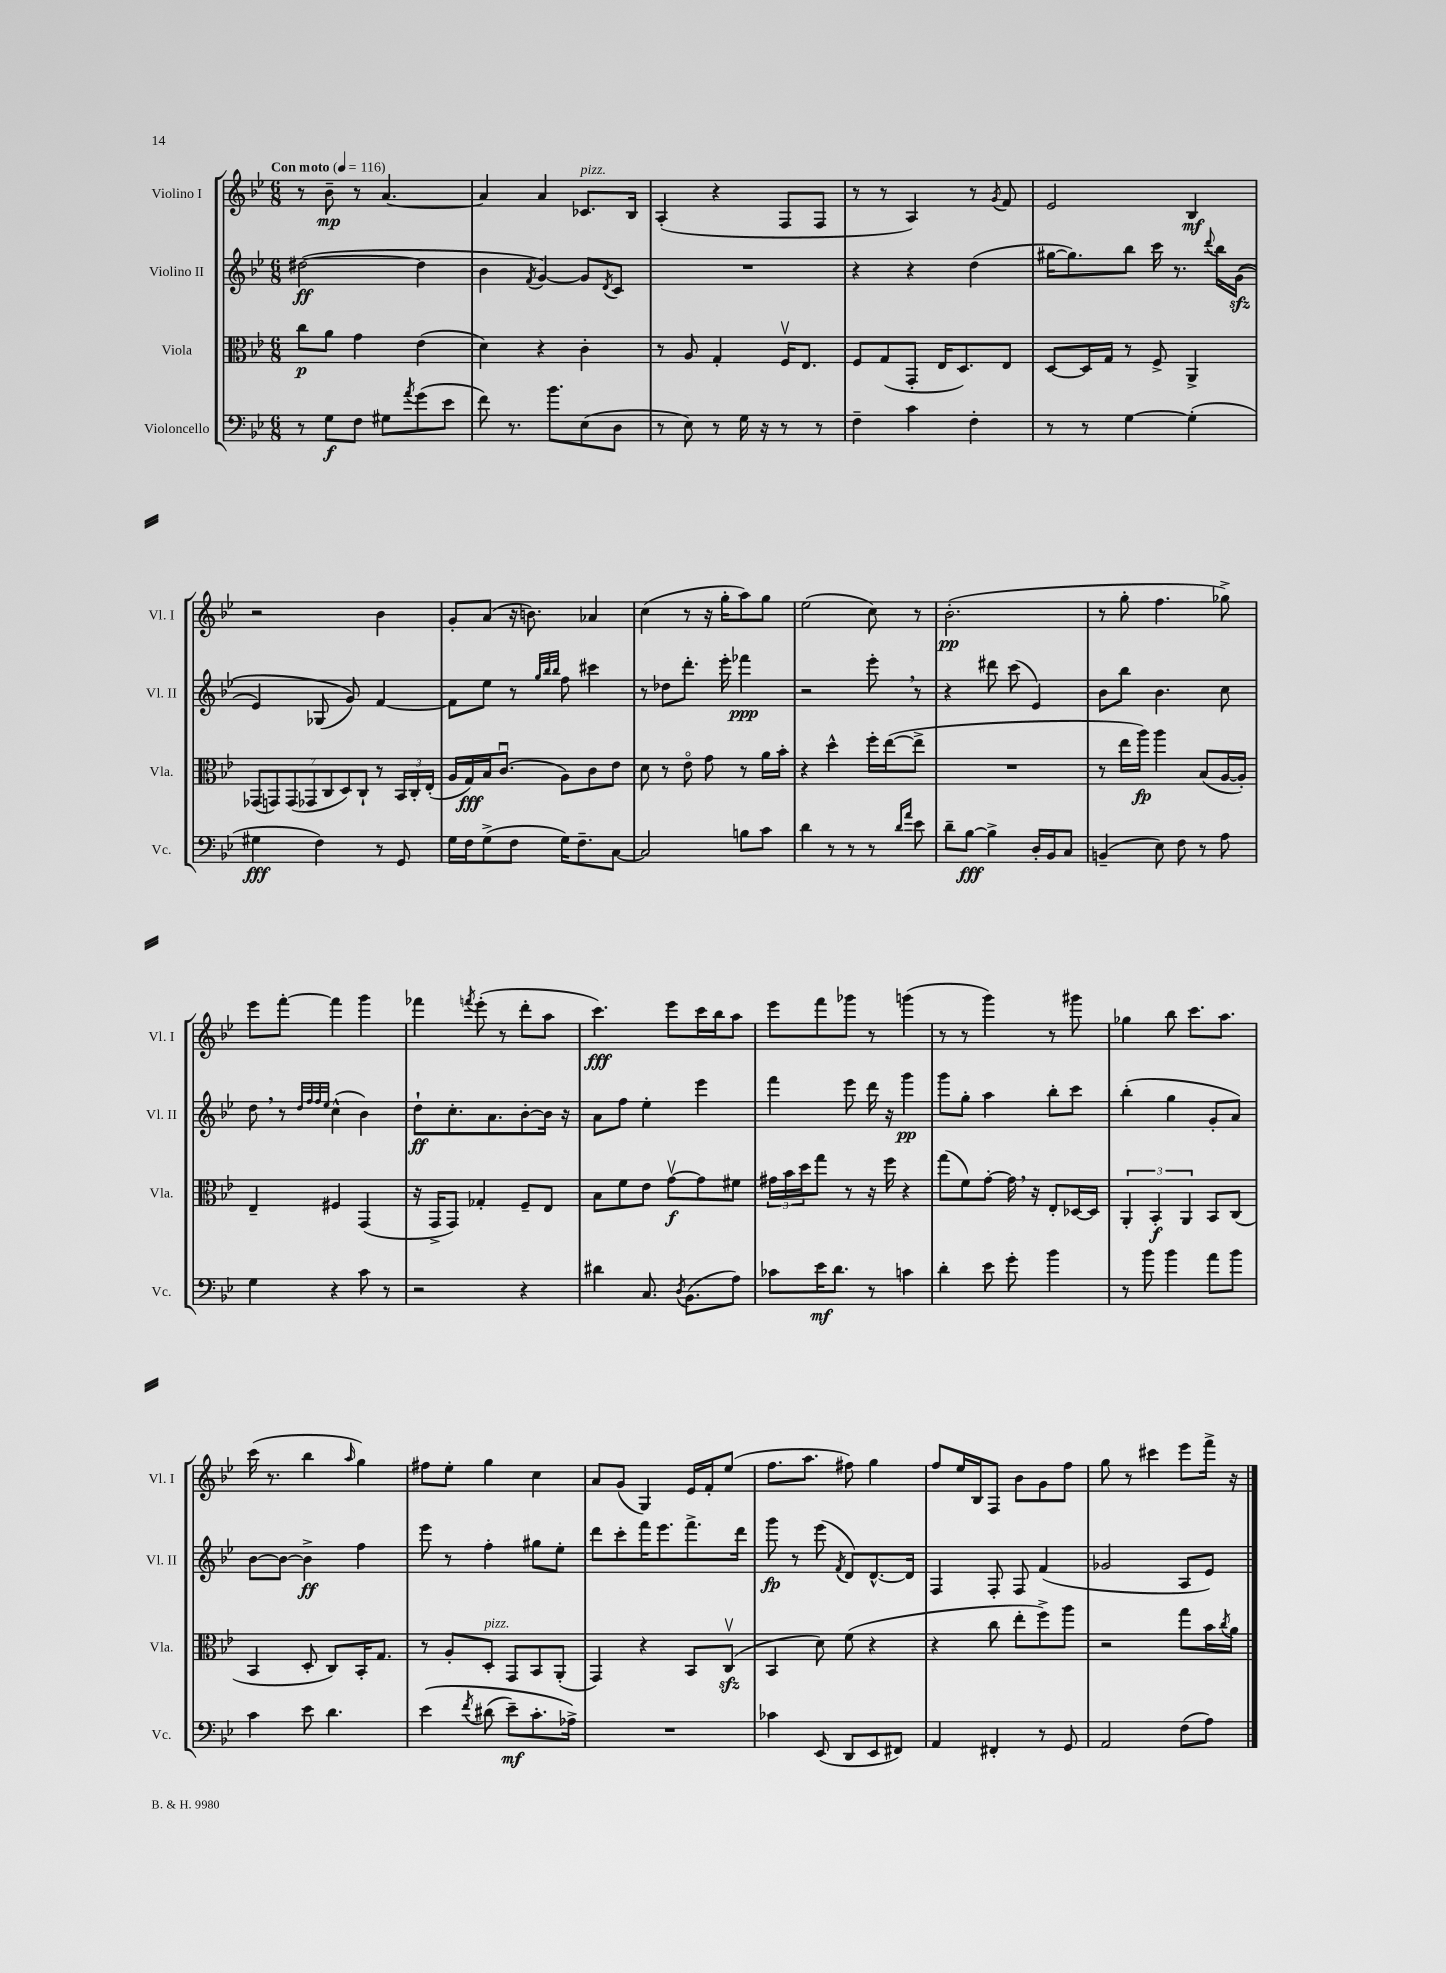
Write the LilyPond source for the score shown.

<<
\new StaffGroup <<
\new Staff = "s0" \with { instrumentName = "Violino I" shortInstrumentName = "Vl. I" } {
    \clef treble \key bes \major \numericTimeSignature \time 6/8 \tempo "Con moto" 4 = 116
    r8 bes'8--\mp r8 a'4.~ |
    a'4 a'4 ces'8.^\markup { \italic "pizz." } bes16 |
    a4-.( r4 f8 f8 |
    r8 r8 a4) r8 \acciaccatura { g'8 } f'8 |
    ees'2 bes4\mf |
    r2 bes'4 |
    g'8-. a'8( r16 b'8.) aes'4 |
    c''4( r8 r16 g''16-. a''8) g''8 |
    ees''2( c''8) r8 |
    bes'2.-.\pp( |
    r8 g''8-. f''4. ges''8->) |
    ees'''8 f'''8~-. f'''4 g'''4 |
    fes'''4 \acciaccatura { f'''8 } ees'''8-.( r8 d'''8-. a''8 |
    c'''4.\fff) ees'''8 c'''16 bes''16 a''8 |
    ees'''8 f'''8 ges'''8 r8 g'''4( |
    r8 r8 g'''4) r8 gis'''8 |
    ges''4 bes''8 c'''8. a''8. |
    c'''16( r8. bes''4 \grace { a''16 } g''4) |
    fis''8 ees''8-. g''4 c''4 |
    a'8 g'8( g4) ees'16 f'16-. ees''8( |
    f''8. a''8. fis''8) g''4 |
    f''8 ees''16 bes16 f8 bes'8 g'8 f''8 |
    g''8 r8 cis'''4 ees'''8 f'''16-> r16 \bar "|." |
}
\new Staff = "s1" \with { instrumentName = "Violino II" shortInstrumentName = "Vl. II" } {
    \clef treble \key bes \major \numericTimeSignature \time 6/8
    dis''2~\ff( dis''4 |
    bes'4 \acciaccatura { f'8 } g'4~) g'8 \acciaccatura { d'8 } c'8 |
    R2. |
    r4 r4 d''4( |
    gis''16~ gis''8.) bes''8 c'''16 r8. \appoggiatura { d'''8 } bes''16 g'16\sfz(\( |
    ees'4) ges8( g'8)\) f'4~ |
    f'8 ees''8 r8 \grace { g''32 bes''32 bes''32 } f''8 cis'''4 |
    r8 des''8 d'''8.-. ees'''16-. fes'''4\ppp |
    r2 ees'''8-. \breathe r8 |
    r4 dis'''8 c'''8( ees'4) |
    bes'8 bes''8 bes'4. c''8 |
    d''8 \breathe r8 \grace { d''32 f''32 f''32 ees''32 } c''4-^( bes'4) |
    d''8-!\ff c''8.-. a'8. bes'8~-. bes'16 r16 |
    a'8 f''8 ees''4-. ees'''4 |
    f'''4 ees'''8 d'''16 r16 g'''4\pp |
    g'''8 g''8-. a''4 bes''8-. c'''8 |
    bes''4-.( g''4 g'8-. a'8) |
    bes'8~ bes'8~ bes'4->\ff f''4 |
    ees'''8 r8 f''4-. gis''8 ees''8-. |
    d'''8 c'''8-. f'''16 ees'''8. f'''8.-> d'''16 |
    g'''8\fp r8 ees'''8( \acciaccatura { f'8 } d'8) d'8.~-^ d'16 |
    f4 f8-. f8 f'4( |
    ges'2 a8 ees'8) \bar "|." |
}
\new Staff = "s2" \with { instrumentName = "Viola" shortInstrumentName = "Vla." } {
    \clef alto \key bes \major \numericTimeSignature \time 6/8
    c''8\p a'8 g'4 ees'4( |
    d'4) r4 c'4-. |
    r8 a8 g4-. f16\upbow ees8. |
    f8 g8( g,8-. ees16 d8.) ees8 |
    d8~ d16 g16 r8 f8-> a,4-> |
    \tuplet 7/4 { ges,8( g,8) g,8( ges,8 c8 d8) c8-! } r8 \tuplet 3/2 { bes,16 c16-. ees16-.( } |
    a16 g16\fff) bes16 c'8.\downbow( a8) c'8 ees'8 |
    d'8 r8 ees'8\flageolet g'8 r8 a'16 bes'16-. |
    r4 d''4-^ f''16-. ees''16~( ees''8-> |
    R2. |
    r8 ees''16 a''16\fp) a''4 bes8( a16~ a16-.) |
    ees4-- fis4 g,4( |
    r16 g,16-> g,8) ges4-. f8-- ees8 |
    bes8 f'8 ees'8 g'8~\upbow\f g'8 fis'8 |
    \tuplet 3/2 { gis'16 bes'16 d''16 } g''8 r8 r16 f''16 r4 |
    g''8( f'8) g'8~-. g'16 \breathe r16 ees8-. des16~ des16 |
    \tuplet 3/2 { a,4-. bes,4-.\f a,4 } bes,8 c8( |
    bes,4 d8-. c8) bes,16-. g8. |
    r8 a8-. d8-.^\markup { \italic "pizz." } g,8 bes,8 a,8-.( |
    g,4) r4 bes,8 c8\upbow\sfz( |
    bes,4 d'8) f'8( r4 |
    r4 c''8 ees''8-. f''8->) a''8 |
    r2 g''8 bes'16 \acciaccatura { c''8 } a'16 \bar "|." |
}
\new Staff = "s3" \with { instrumentName = "Violoncello" shortInstrumentName = "Vc." } {
    \clef bass \key bes \major \numericTimeSignature \time 6/8
    r8 g8\f f8 gis8 \acciaccatura { a'8 } g'8( ees'8 |
    f'8) r8. bes'8. ees8( d8 |
    r8 ees8) r8 g16 r16 r8 r8 |
    f4-- c'4 f4-. |
    r8 r8 g4~ g4-.( |
    gis4\fff f4) r8 g,8 |
    g16 f16 g8->( f8 g16) f8.-- c8~ |
    c2 b8 c'8 |
    d'4 r8 r8 r8 \grace { d'16 a'16 } ees'8 |
    d'8-- bes8~\fff bes4-> d16-. bes,16 c8 |
    b,4--( ees8) f8 r8 a8 |
    g4 r4 c'8 r8 |
    r2 r4 |
    dis'4 c8. \acciaccatura { d8 } bes,8.( a8) |
    ces'8 ees'16\mf d'8. r8 c'4 |
    d'4-. ees'8 g'8-. bes'4 |
    r8 bes'8 bes'4 a'8 bes'8 |
    c'4 ees'8 d'4. |
    ees'4\( \acciaccatura { f'8 } dis'8( ees'8--\mf) c'8.-. aes16->\) |
    R2. |
    ces'4 ees,8( d,8 ees,8 fis,8) |
    a,4 fis,4-. r8 g,8 |
    a,2 f8( a8) \bar "|." |
}
>>
>>
\layout { \context { \Score \remove "Bar_number_engraver" } }
